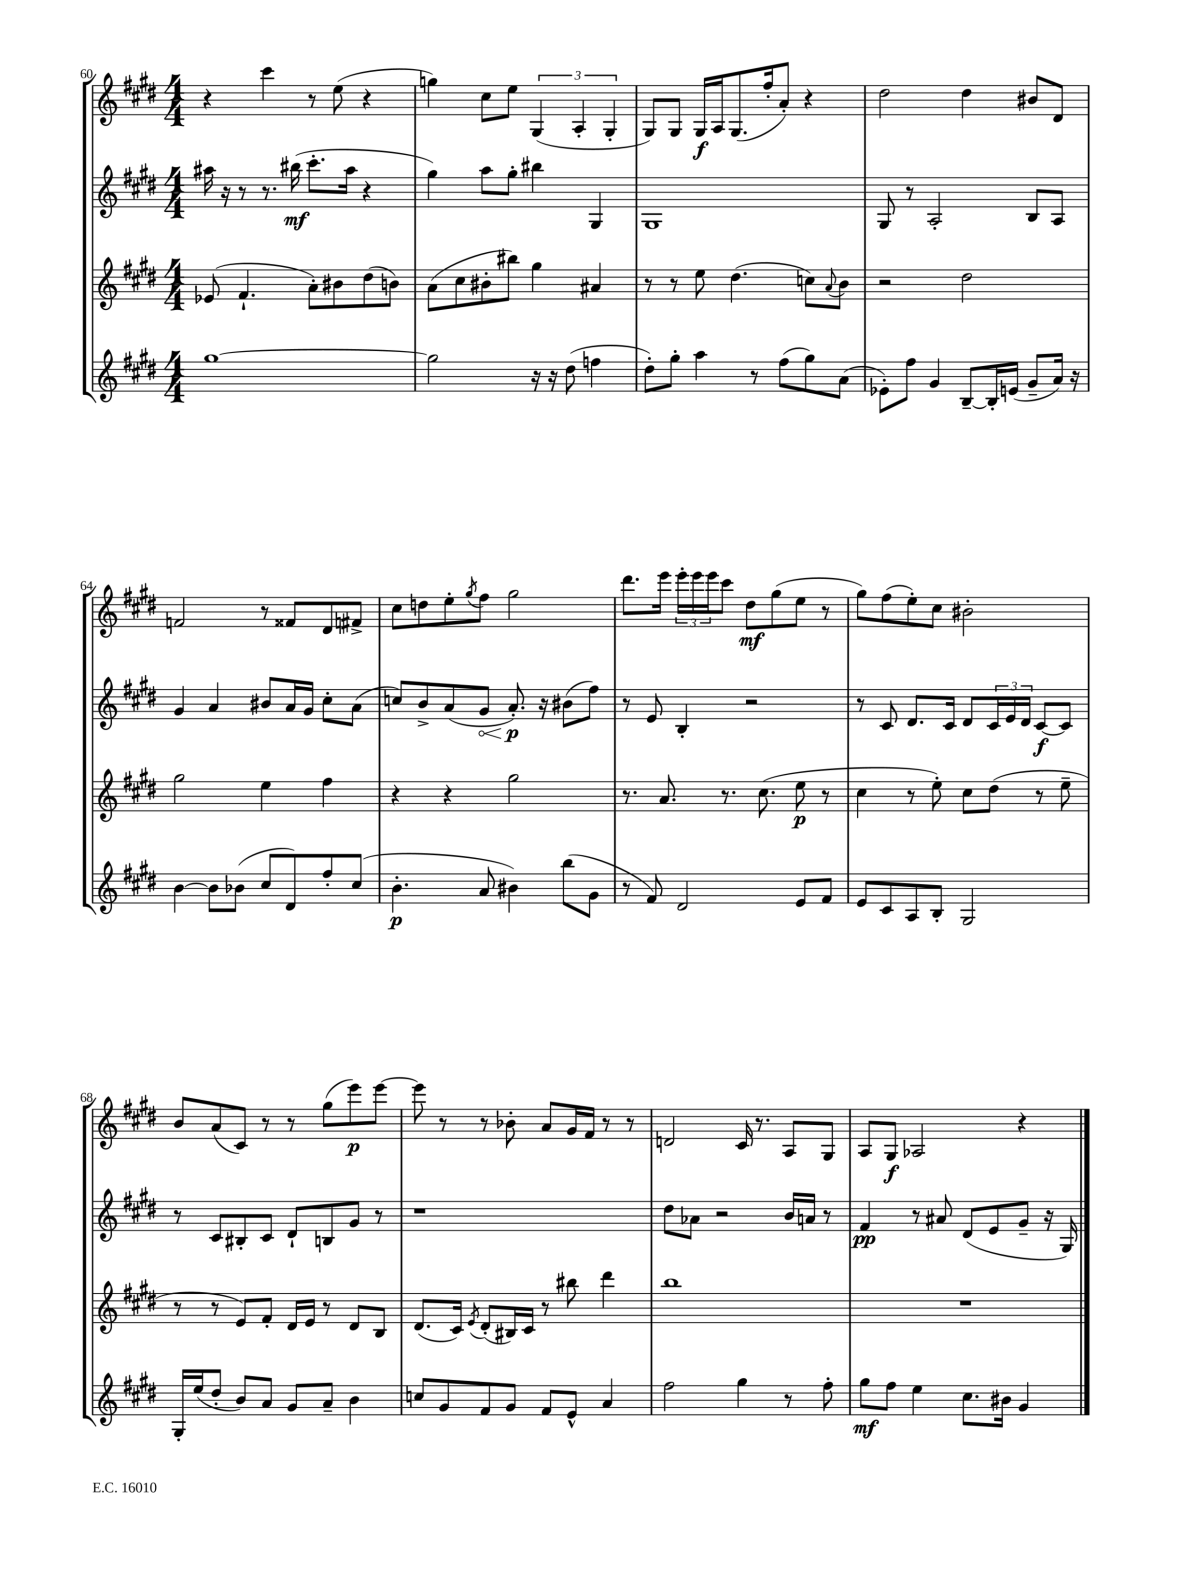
<<
\new StaffGroup <<
\new Staff = "s0" {
    \clef treble \key e \major \numericTimeSignature \time 4/4
    r4 cis'''4 r8 e''8( r4 |
    g''4) cis''8 e''8 \tuplet 3/2 { gis4( a4-. gis4-. } |
    gis8) gis8 gis16\f a16 gis8.( fis''16-. a'8-.) r4 |
    dis''2 dis''4 bis'8 dis'8 |
    f'2 r8 fisis'8 dis'8 fis'8-> |
    cis''8 d''8 e''8-. \acciaccatura { gis''8 } fis''8 gis''2 |
    dis'''8. e'''16 \tuplet 3/2 { e'''16-. e'''16 e'''16 } cis'''8 dis''8\mf gis''8( e''8 r8 |
    gis''8) fis''8( e''8-.) cis''8 bis'2-. |
    b'8 a'8( cis'8) r8 r8 gis''8( e'''8\p) e'''8~ |
    e'''8 r8 r8 bes'8-. a'8 gis'16 fis'16 r8 r8 |
    d'2 cis'16 r8. a8 gis8 |
    a8 gis8\f aes2 r4 \bar "|." |
}
\new Staff = "s1" {
    \clef treble \key e \major \numericTimeSignature \time 4/4
    ais''16 r16 r8 r8. bis''16\mf( cis'''8.-. ais''16 r4 |
    gis''4) a''8 gis''8-. bis''4 gis4 |
    gis1 |
    gis8 r8 a2-. b8 a8 |
    gis'4 a'4 bis'8 a'16 gis'16 cis''8-. a'8( |
    c''8) b'8-> a'8( \once \override Hairpin.circled-tip = ##t gis'8\< a'8.-.\p\!) r16 bis'8( fis''8) |
    r8 e'8 b4-. r2 |
    r8 cis'8 dis'8. cis'16 dis'8 \tuplet 3/2 { cis'16 e'16 dis'16 } cis'8~\f cis'8 |
    r8 cis'8 bis8-. cis'8 dis'8-! b8 gis'8 r8 |
    r1 |
    dis''8 aes'8 r2 b'16 a'16 r8 |
    fis'4\pp r8 ais'8 dis'8( e'8 gis'8-- r16 gis16) \bar "|." |
}
\new Staff = "s2" {
    \clef treble \key e \major \numericTimeSignature \time 4/4
    ees'8( fis'4.-! a'8-.) bis'8 dis''8( b'8) |
    a'8( cis''8 bis'8-. bis''8) gis''4 ais'4 |
    r8 r8 e''8 dis''4.( c''8) \appoggiatura { a'8 } b'8 |
    r2 dis''2 |
    gis''2 e''4 fis''4 |
    r4 r4 gis''2 |
    r8. a'8. r8. cis''8.( e''8\p r8 |
    cis''4 r8 e''8-.) cis''8 dis''8( r8 e''8-- |
    r8 r8 e'8) fis'8-. dis'16 e'16 r8 dis'8 b8 |
    dis'8.( cis'16) \acciaccatura { e'8 } dis'8-.( bis16) cis'16 r8 bis''8 dis'''4 |
    b''1 |
    R1 \bar "|." |
}
\new Staff = "s3" {
    \clef treble \key e \major \numericTimeSignature \time 4/4
    gis''1~ |
    gis''2 r16 r16 dis''8( f''4 |
    dis''8-.) gis''8-. a''4 r8 fis''8( gis''8) a'8( |
    ees'8-.) fis''8 gis'4 b8~-- b16-. e'16( gis'8-- a'16) r16 |
    b'4~ b'8 bes'8( cis''8 dis'8) fis''8-. cis''8( |
    b'4.-.\p a'8 bis'4) b''8( gis'8 |
    r8 fis'8) dis'2 e'8 fis'8 |
    e'8 cis'8 a8 b8-. gis2 |
    gis16-. e''16( dis''8-. b'8) a'8 gis'8 a'8-- b'4 |
    c''8 gis'8 fis'8 gis'8 fis'8 e'8-^ a'4 |
    fis''2 gis''4 r8 fis''8-. |
    gis''8\mf fis''8 e''4 cis''8. bis'16 gis'4 \bar "|." |
}
>>
>>
\layout { \context { \Score currentBarNumber = #60 } }
